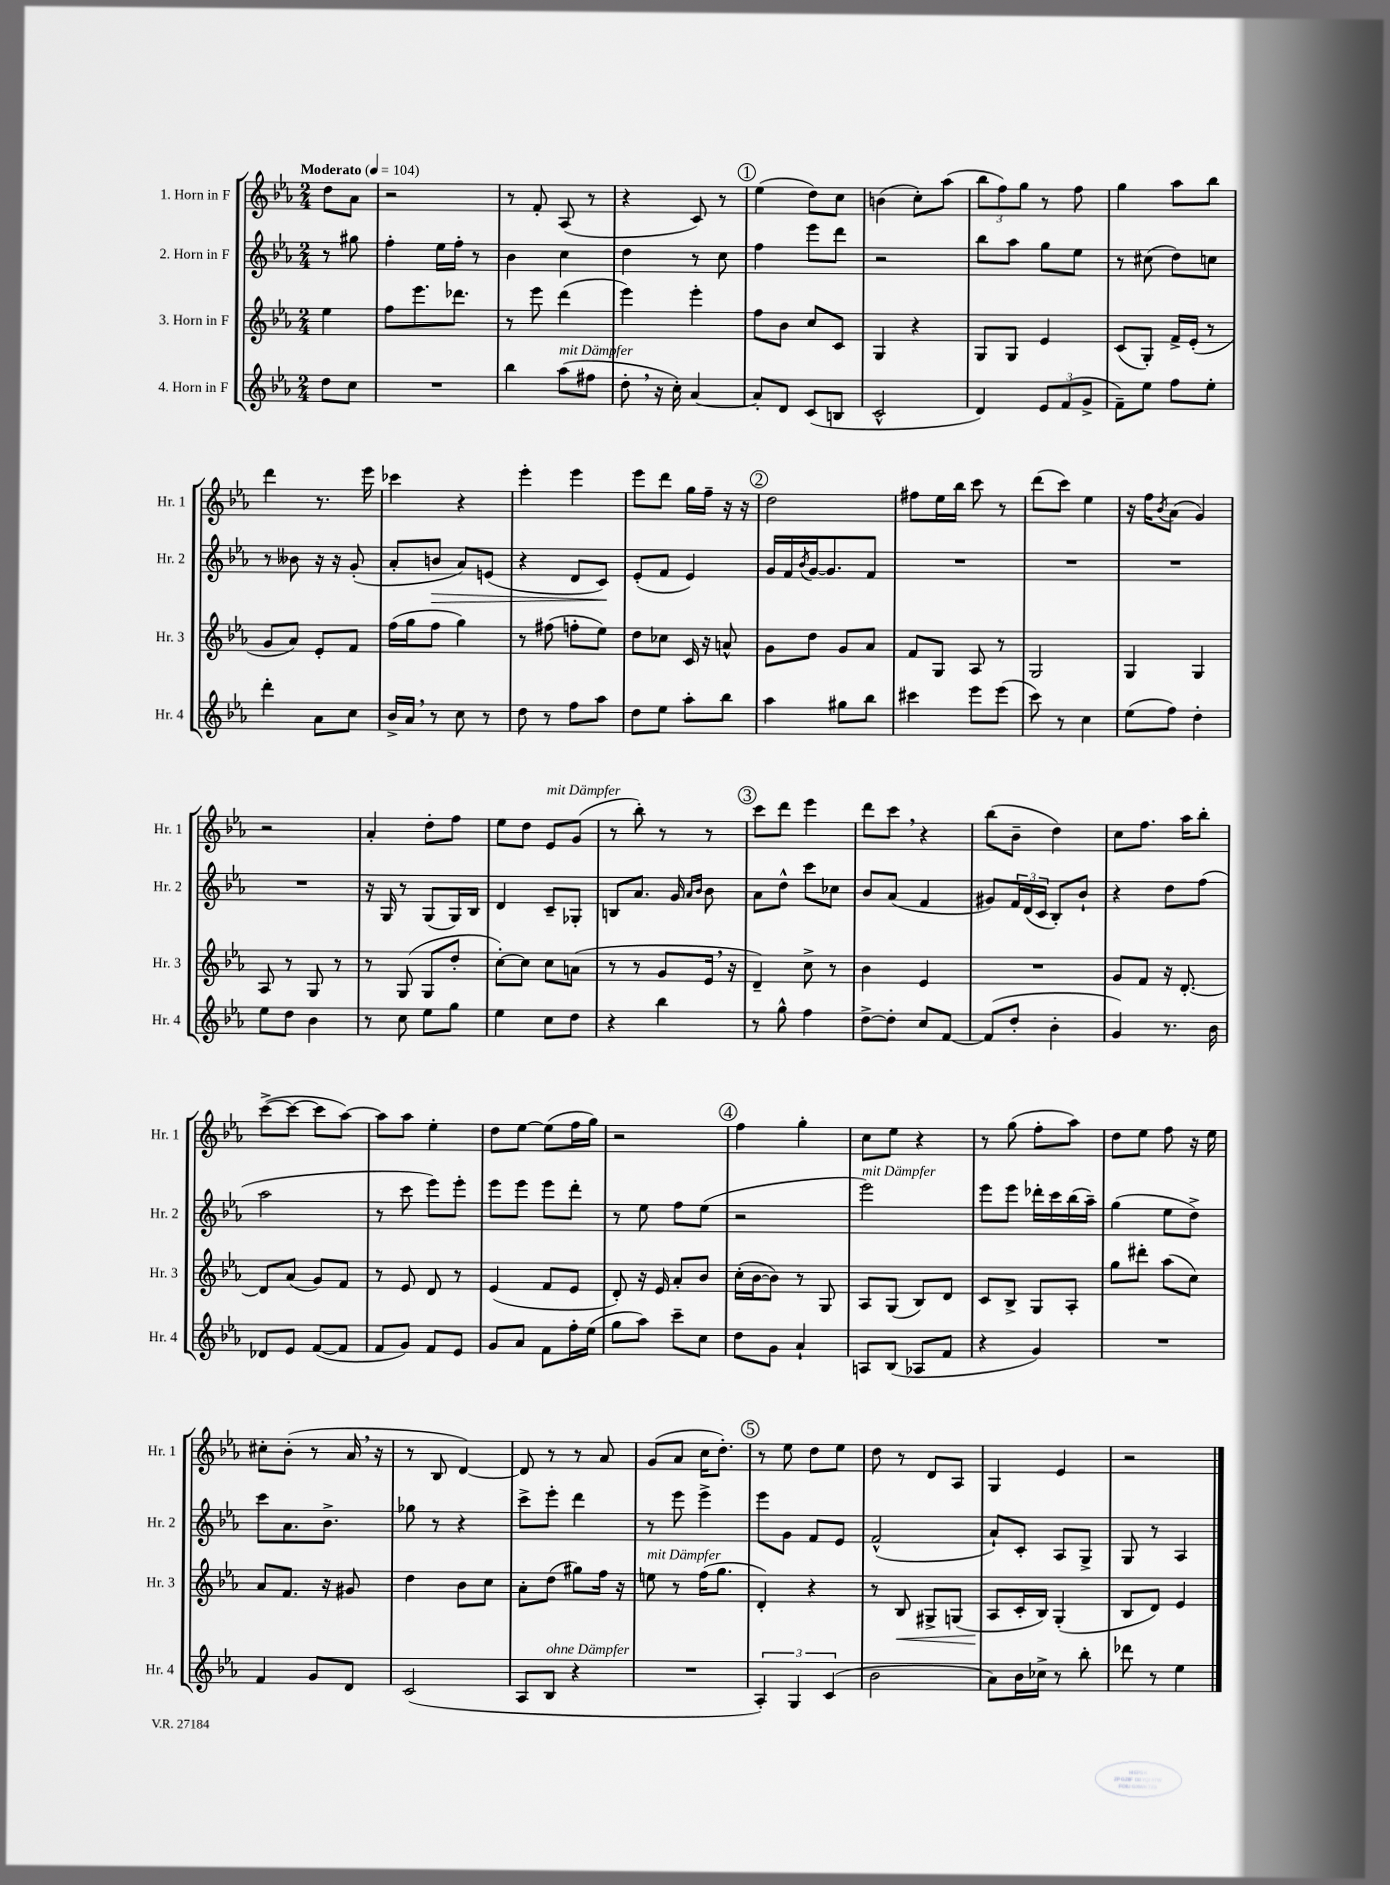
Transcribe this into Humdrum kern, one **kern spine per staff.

**kern	**kern	**dynam	**kern	**dynam	**kern
*part4	*part3	*part3	*part2	*part2	*part1
*staff4	*staff3	*staff3	*staff2	*staff2	*staff1
*I"4. Horn in F	*I"3. Horn in F	*	*I"2. Horn in F	*	*I"1. Horn in F
*I'Hr. 4	*I'Hr. 3	*	*I'Hr. 2	*	*I'Hr. 1
*clefG2	*clefG2	*	*clefG2	*	*clefG2
*k[b-e-a-]	*k[b-e-a-]	*	*k[b-e-a-]	*	*k[b-e-a-]
*M2/4	*M2/4	*	*M2/4	*	*M2/4
*MM104	*MM104	*	*MM104	*	*MM104
=	=	=	=	=	=
!	!	!	!	!	!LO:TX:a:B:t=Moderato
8dd\L	4ee-\	.	8r	.	8dd\L
8cc\J	.	.	8gg#X\	.	8a-\J
=1	=1	=1	=1	=1	=1
2r	8ff\L	.	4ff'\	.	2r
.	8.eee-\	.	.	.	.
.	.	.	16ee-\LL	.	.
.	8.ddd-X\J	.	16ff'\JJ	.	.
.	.	.	8r	.	.
=2	=2	=2	=2	=2	=2
4bb-\	8r	.	4b-\	.	8r
.	8eee-\	.	.	.	8f'/
!LO:TX:a:i:t=mit Dämpfer	!	!	!	!	!
(8aa-\L	(4ddd\	.	4cc\	.	(8A-/
8ff#X\J	.	.	.	.	8r
=3	=3	=3	=3	=3	=3
8dd',\	4eee-\)	.	4dd\	.	4r
16r	.	.	.	.	.
16cc'\)	.	.	.	.	.
[4a-/	4eee-'\	.	8r	.	8c/)
.	.	.	8cc\	.	8r
!!LO:REH:place=s1:t=1
=4	=4	=4	=4	=4	=4
8a-'/L]	8ff\L	.	4ff\	.	(4ee-\
8d/J	8b-\J	.	.	.	.
(8c/L	8cc/L	.	8eee-\L	.	8dd\L)
8Bn/J	8c/J	.	8ddd\J	.	8cc\J
=5	=5	=5	=5	=5	=5
2c^^/	4G/	.	2r	.	(4bn\
.	4r	.	.	.	8cc'\L)
.	.	.	.	.	(8aa-\J
=6	=6	=6	=6	=6	=6
4d/)	8G/L	.	8bb-\L	.	12bb-\L
.	.	.	.	.	12ff\)
.	8G/J	.	8aa-\J	.	.
.	.	.	.	.	12gg\J
12e-/L	4e-/	.	8gg\L	.	8r
(12f/	.	.	.	.	.
.	.	.	8ee-\J	.	8ff\
12g^/J	.	.	.	.	.
=7	=7	=7	=7	=7	=7
8f~\L)	(8c/L	.	8r	.	4gg\
8ee-\J	8G'/J)	.	(8cc#X\	.	.
8ff\L	16f^/LL	.	8dd\L)	.	8aa-\L
.	(16e-'/JJ	.	.	.	.
8ee-'\J	8r	.	8ccn\J	.	8bb-\J
!!LO:LB:g=z
=8	=8	=8	=8	=8	=8
4ddd'\	8g/L	.	8r	.	4ddd\
.	8a-/J)	.	8b--X\	.	.
8a-\L	8e-'/L	.	16r	.	8.r
.	.	.	16r	.	.
8cc\J	8f/J	.	(8g'/	.	.
.	.	.	.	.	16eee-\
=9	=9	=9	=9	=9	=9
16b-^/LL	(16ff\LL	.	8a-'/L	.	4ccc-X\
16a-,/JJ	16gg\J	.	.	.	.
!	!	!	!	!LO:HP:b	!
8r	8ff\J	.	8bn/J	>	.
8cc\	4gg\)	.	8a-/L)	.	4r
8r	.	.	(8en/J	.	.
=10	=10	=10	=10	=10	=10
8dd\	8r	.	4r	.	4eee-'\
8r	(8ff#X\	.	.	.	.
8ff\L	8ffn'\L	.	8d/L	.	4eee-\
8aa-\J	8ee-\J)	.	8c/J)	.	.
.	.	.	.	]	.
=11	=11	=11	=11	=11	=11
8dd\L	8dd\L	.	(8e-'/L	.	8eee-\L
8ee-\J	8cc-X\J	.	8f/J	.	8ddd\J
8aa-'\L	16c/	.	4e-/)	.	16gg\LL
.	16r	.	.	.	16ff~\JJ
8bb-\J	8an^^/	.	.	.	16r
.	.	.	.	.	16r
!!LO:REH:place=s1:t=2
=12	=12	=12	=12	=12	=12
4aa-\	8g\L	.	16g/LL	.	2dd\
.	.	.	16f/	.	.
.	.	.	8qb-/	.	.
.	8dd\J	.	[16g/J	.	.
.	.	.	8.g/]	.	.
8gg#X\L	8g/L	.	.	.	.
8bb-\J	8a-/J	.	8f/J	.	.
=13	=13	=13	=13	=13	=13
4ccc#X\	8f/L	.	2r	.	8ff#X\L
.	8G/J	.	.	.	16ee-\L
.	.	.	.	.	16bb-\JJ
8eee-\L	8A-/	.	.	.	8ccc\
(8eee-\J	8r	.	.	.	8r
=14	=14	=14	=14	=14	=14
8ccc\)	2G/	.	2r	.	(8ddd\L
8r	.	.	.	.	8ccc\J)
4cc\	.	.	.	.	4ee-\
=15	=15	=15	=15	=15	=15
(8ee-\L	4G/	.	2r	.	16r
.	.	.	.	.	16ff\KL
.	.	.	.	.	8qb-/
8ff\J)	.	.	.	.	(8a-\J
4dd'\	4G/	.	.	.	4g/)
!!LO:LB:g=z
=16	=16	=16	=16	=16	=16
8ee-\L	8A-/	.	2r	.	2r
8dd\J	8r	.	.	.	.
4b-\	8G/	.	.	.	.
.	8r	.	.	.	.
=17	=17	=17	=17	=17	=17
8r	8r	.	16r	.	4a-'/
.	.	.	16G/	.	.
8cc\	(8G/	.	8r	.	.
8ee-\L	8G/L	.	(8G/L	.	8dd'\L
8gg\J	8dd'/J	.	16G/L)	.	8ff\J
.	.	.	16B-/JJ	.	.
=18	=18	=18	=18	=18	=18
4ee-\	[8cc'\L)	.	4d/	.	8ee-\L
.	8cc\J]	.	.	.	8dd\J
!	!	!	!	!	!LO:TX:a:i:t=mit Dämpfer
8cc\L	8cc\L	.	8c~/L	.	8e-/L
8dd\J	(8an\J	.	8G-X'/J	.	(8g/J
=19	=19	=19	=19	=19	=19
4r	8r	.	8Bn/L	.	8r
.	8r	.	8.a-/J	.	8bb-'\)
4bb-\	8g/L	.	.	.	8r
.	.	.	16g/	.	.
.	.	.	16qqa-/LL	.	.
.	.	.	16qqb-/JJ	.	.
.	16e-,/Jk	.	8b-\	.	8r
.	16r	.	.	.	.
!!LO:REH:place=s1:t=3
=20	=20	=20	=20	=20	=20
8r	4d~/)	.	8a-\L	.	8ccc\L
8gg^^\	.	.	8dd^^\J	.	8ddd\J
4ff\	8cc^\	.	8ccc\L	.	4eee-\
.	8r	.	8cc-X\J	.	.
=21	=21	=21	=21	=21	=21
[8dd^\L	4b-\	.	8b-/L	.	8ddd\L
8dd'\J]	.	.	(8a-/J	.	8ccc,\J
8cc/L	4e-/	.	4f/	.	4r
[8f/J	.	.	.	.	.
=22	=22	=22	=22	=22	=22
(8f/L]	2r	.	8g#X/L)	.	(8bb-\L
8dd'/J	.	.	24f/L	.	8b-~\J
.	.	.	(24d/	.	.
.	.	.	24c/JJ	.	.
4b-'\	.	.	8B-'/L)	.	4dd\)
.	.	.	8b-`/J	.	.
=23	=23	=23	=23	=23	=23
4g/)	8g/L	.	4r	.	8cc\L
.	8f/J	.	.	.	8.ff\J
8.r	16r	.	8dd\L	.	.
.	[8.d'/	.	.	.	16aa-\KL
.	.	.	(8ff\J	.	8bb-'\J
16b-\	.	.	.	.	.
!!LO:LB:g=z
=24	=24	=24	=24	=24	=24
8d-X/L	8d/L]	.	2aa-\	.	([8ccc^\L
8e-/J	(8a-/J	.	.	.	8ccc\J_
([8f/L	8g/L)	.	.	.	8ccc\L]
8f/J]	8f/J	.	.	.	[8aa-\J)
=25	=25	=25	=25	=25	=25
8f/L	8r	.	8r	.	8aa-\L]
8g/J)	8e-/	.	8ccc\	.	8aa-\J
8f/L	8d/	.	8eee-\L)	.	4ee-'\
8e-/J	8r	.	8eee-'\J	.	.
=26	=26	=26	=26	=26	=26
8g/L	(4e-/	.	8eee-\L	.	8dd\L
8a-/J	.	.	8eee-\J	.	[8ee-\J
8f\L	8f/L	.	8eee-\L	.	(8ee-\L]
16ff'\L	8e-/J	.	8ddd'\J	.	16ff\L
(16ee-\JJ	.	.	.	.	16gg\JJ)
=27	=27	=27	=27	=27	=27
8gg\L	8d'/)	.	8r	.	2r
8aa-\J)	16r	.	8ee-\	.	.
.	16e-/	.	.	.	.
8ccc~\L	8a-'/L	.	8ff\L	.	.
8cc\J	8b-/J	.	(8ee-\J	.	.
!!LO:REH:place=s1:t=4
=28	=28	=28	=28	=28	=28
8dd\L	(16cc'\LL	.	2r	.	4ff\
.	[16b-\J	.	.	.	.
8g\J	8b-\J])	.	.	.	.
4a-`/	8r	.	.	.	4gg'\
.	8G/	.	.	.	.
=29	=29	=29	=29	=29	=29
!	!	!	!LO:TX:a:i:t=mit Dämpfer	!	!
8An/L	8A-/L	.	2eee-\)	.	8cc\L
(8B-/J	(8G/J	.	.	.	8ee-\J
8A-X/L	8B-/L)	.	.	.	4r
8f/J	8d/J	.	.	.	.
=30	=30	=30	=30	=30	=30
4r	8c/L	.	8eee-\L	.	8r
.	8B-^/J	.	8eee-\J	.	(8gg\
4g/)	8G/L	.	16ddd-X'\LL	.	8ff'\L
.	.	.	16ccc\	.	.
.	8A-'/J	.	(16bb-\	.	8aa-\J)
.	.	.	16aa-~\JJ)	.	.
=31	=31	=31	=31	=31	=31
2r	8gg\L	.	(4gg\	.	8dd\L
.	8ddd#X'\J	.	.	.	8ee-\J
.	(8aa-\L	.	8ee-\L	.	8ff\
.	8cc\J)	.	8dd^\J)	.	16r
.	.	.	.	.	16ee-\
!!LO:LB:g=z
=32	=32	=32	=32	=32	=32
4f/	8a-/L	.	8ccc\L	.	8cc#X'\L
.	8.f/J	.	8.a-\	.	(8b-'\J
8g/L	.	.	.	.	8r
.	16r	.	8.b-^\J	.	.
8d/J	8g#X/	.	.	.	16a-,/
.	.	.	.	.	16r
=33	=33	=33	=33	=33	=33
(2c/	4dd\	.	8gg-X\	.	8r
.	.	.	8r	.	8B-/
.	8b-\L	.	4r	.	[4d/)
.	8cc\J	.	.	.	.
=34	=34	=34	=34	=34	=34
8A-/L	8a-'\L	.	8ccc^\L	.	8d/]
!LO:TX:a:i:t=ohne Dämpfer	!	!	!	!	!
8B-/J	(8dd\J	.	8eee-'\J	.	8r
4r	8gg#X\L)	.	4ddd\	.	8r
.	16ff\Jk	.	.	.	8a-/
.	16r	.	.	.	.
=35	=35	=35	=35	=35	=35
!	!LO:TX:a:i:t=mit Dämpfer	!	!	!	!
2r	8een\	.	8r	.	(8g/L
.	8r	.	8eee-\	.	8a-/J
.	(16ff\KL	.	4eee-^\	.	16cc\KL
.	8.gg\J	.	.	.	8.dd'\J)
!!LO:REH:place=s1:t=5
=36	=36	=36	=36	=36	=36
6A-'/)	4d'/)	.	8eee-\L	.	8r
.	.	.	8g\J	.	8ee-\
6G/	.	.	.	.	.
.	4r	.	8f/L	.	8dd\L
(6c/	.	.	.	.	.
.	.	.	8e-/J	.	8ee-\J
=37	=37	=37	=37	=37	=37
2b-\	8r	.	(2f^^/	.	8dd\
!	!	!LO:HP:b	!	!	!
.	8B-/	<	.	.	8r
.	8G#X^/L	.	.	.	8d/L
.	(8Gn/J	.	.	.	8A-/J
=38	=38	=38	=38	=38	=38
8a-\L)	8A-/L	.	8a-`/L)	.	4G/
16b-\L	16c'/L	[	8c'/J	.	.
16cc-X^\JJ	16B-/JJ)	.	.	.	.
8r	(4G'/	.	8A-/L	.	4e-/
8bb-'\	.	.	8G^/J	.	.
=39	=39	=39	=39	=39	=39
8ddd-X\	8B-/L	.	8G/	.	2r
8r	8d/J)	.	8r	.	.
4ee-\	4e-/	.	4A-/	.	.
==	==	==	==	==	==
*-	*-	*-	*-	*-	*-
